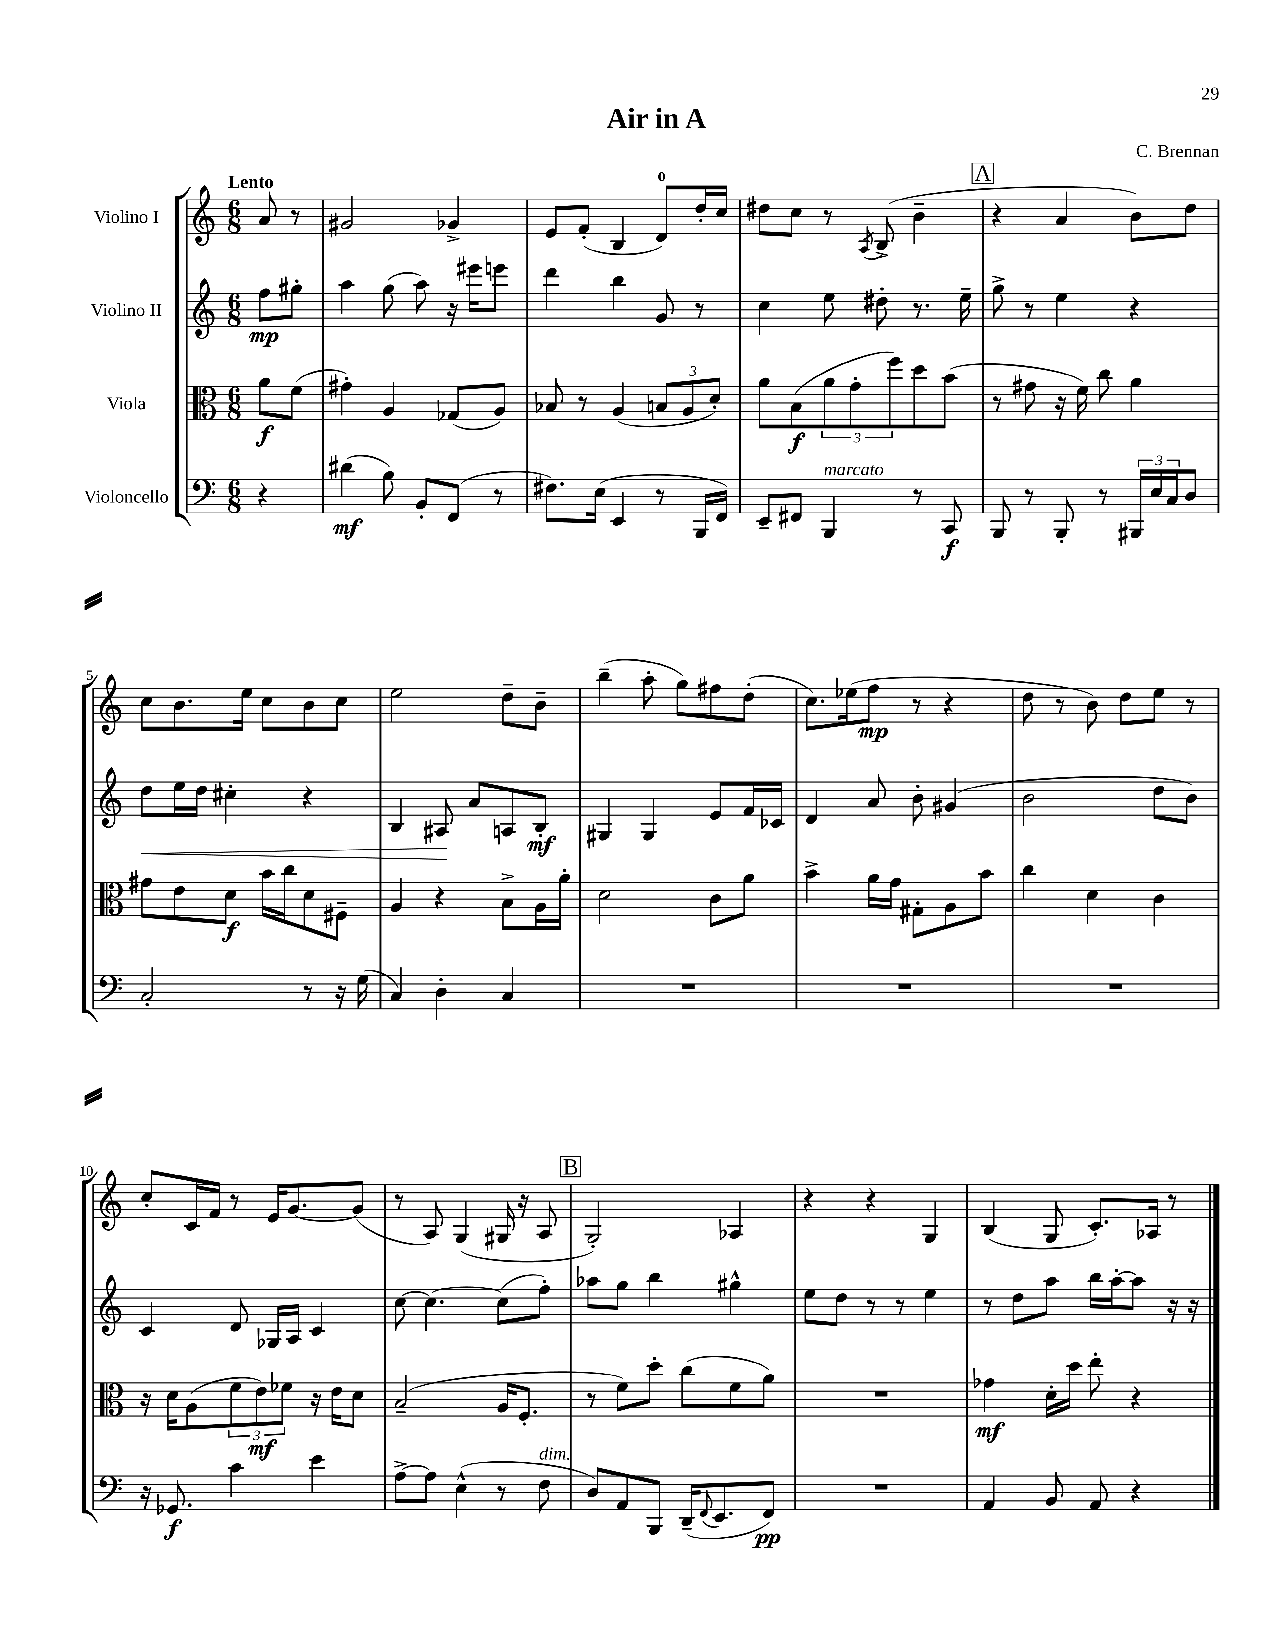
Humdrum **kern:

**kern	**kern	**kern	**kern
*staff4	*staff3	*staff2	*staff1
*clefF4	*clefC3	*clefG2	*clefG2
*k[]	*k[]	*k[]	*k[]
*M6/8	*M6/8	*M6/8	*M6/8
4r	8a	8ff	8a
.	(8f	8gg#'	8r
=	=	=	=
(4d#	4g#')	4aa	2g#
8B)	4A	(8gg	.
8BB'	.	8aa)	.
(8FF	(8G-	16r	4g-^
.	.	16eee#	.
8r	8A)	8eee	.
=	=	=	=
8.F#)	8B-	4ddd	8e
.	8r	.	(8f'
(16E	.	.	.
4EE	(4A	4bb	4B
8r	12B	8g	8d)
.	12A	.	.
16BBB	.	8r	16dd'
.	12d')	.	.
16FF)	.	.	16cc
=	=	=	=
8EE~	8a	4cc	8dd#
8FF#	(8B	.	8cc
4BBB	12a	8ee	8r
.	12g'	.	.
.	.	.	8qA
.	.	8dd#'	(8B^
.	12ff)	.	.
8r	8dd	8.r	4b~
8CC	(8b	.	.
.	.	16ee~	.
=	=	=	=
8BBB	8r	8gg^	4r
8r	8g#	8r	.
8BBB'	16r	4ee	4a
.	16f)	.	.
8r	8cc	.	.
24BBB#	4a	4r	8b)
24E	.	.	.
24C	.	.	.
8D	.	.	8dd
=	=	=	=
2C'	8g#	8dd	8cc
.	8e	16ee	8.b
.	.	16dd	.
.	8d	4cc#'	.
.	.	.	16ee
.	16b	.	8cc
.	16cc	.	.
8r	8d	4r	8b
16r	8F#~	.	8cc
(16G	.	.	.
=	=	=	=
4C)	4A	4B	2ee
4D'	4r	8A#	.
.	.	8a	.
4C	8B^	8A	8dd~
.	16A	8B'	8b~
.	16a'	.	.
=	=	=	=
2.r	2d	4G#	(4bb~
.	.	4G#	8aa'
.	.	.	8gg)
.	8c	8e	8ff#
.	8a	16f	(8dd'
.	.	16c-	.
=	=	=	=
2.r	4b^	4d	8.cc)
.	.	.	(16ee-
.	16a	8a	8ff
.	16g	.	.
.	8G#'	8b'	8r
.	8A	(4g#	4r
.	8b	.	.
=	=	=	=
2.r	4cc	2b	8dd
.	.	.	8r
.	4d	.	8b)
.	.	.	8dd
.	4c	8dd	8ee
.	.	8b)	8r
=	=	=	=
16r	16r	4c	8cc'
8.GG-	16d	.	.
.	(8A	.	16c
.	.	.	16f
4c	12f	8d	8r
.	12e)	.	.
.	.	16G-	16e
.	12f-	.	.
.	.	16A	[8.g
4e	16r	4c	.
.	16e	.	.
.	8d	.	(8g]
=	=	=	=
[8A^	(2B~	[8cc	8r
8A]	.	4.cc_	8A)
(4E^^	.	.	(4G
8r	16A	(8cc]	16G#
.	8.F'	.	16r
8F	.	8ff')	8A
=	=	=	=
8D)	8r	8aa-	2G')
8AA	8f)	8gg	.
8BBB	8dd'	4bb	.
(16DD~	(8cc	.	.
8qqFF	.	.	.
8.EE	.	.	.
.	8f	4gg#^^	4A-
8FF)	8a)	.	.
=	=	=	=
2.r	2.r	8ee	4r
.	.	8dd	.
.	.	8r	4r
.	.	8r	.
.	.	4ee	4G
=	=	=	=
4AA	4g-	8r	(4B
.	.	8dd	.
8BB	16d'	8aa	8G
.	16dd	.	.
8AA	8ee'	16bb	8.c')
.	.	[16aa'	.
4r	4r	8aa]	.
.	.	.	16A-
.	.	16r	8r
.	.	16r	.
==	==	==	==
*-	*-	*-	*-
